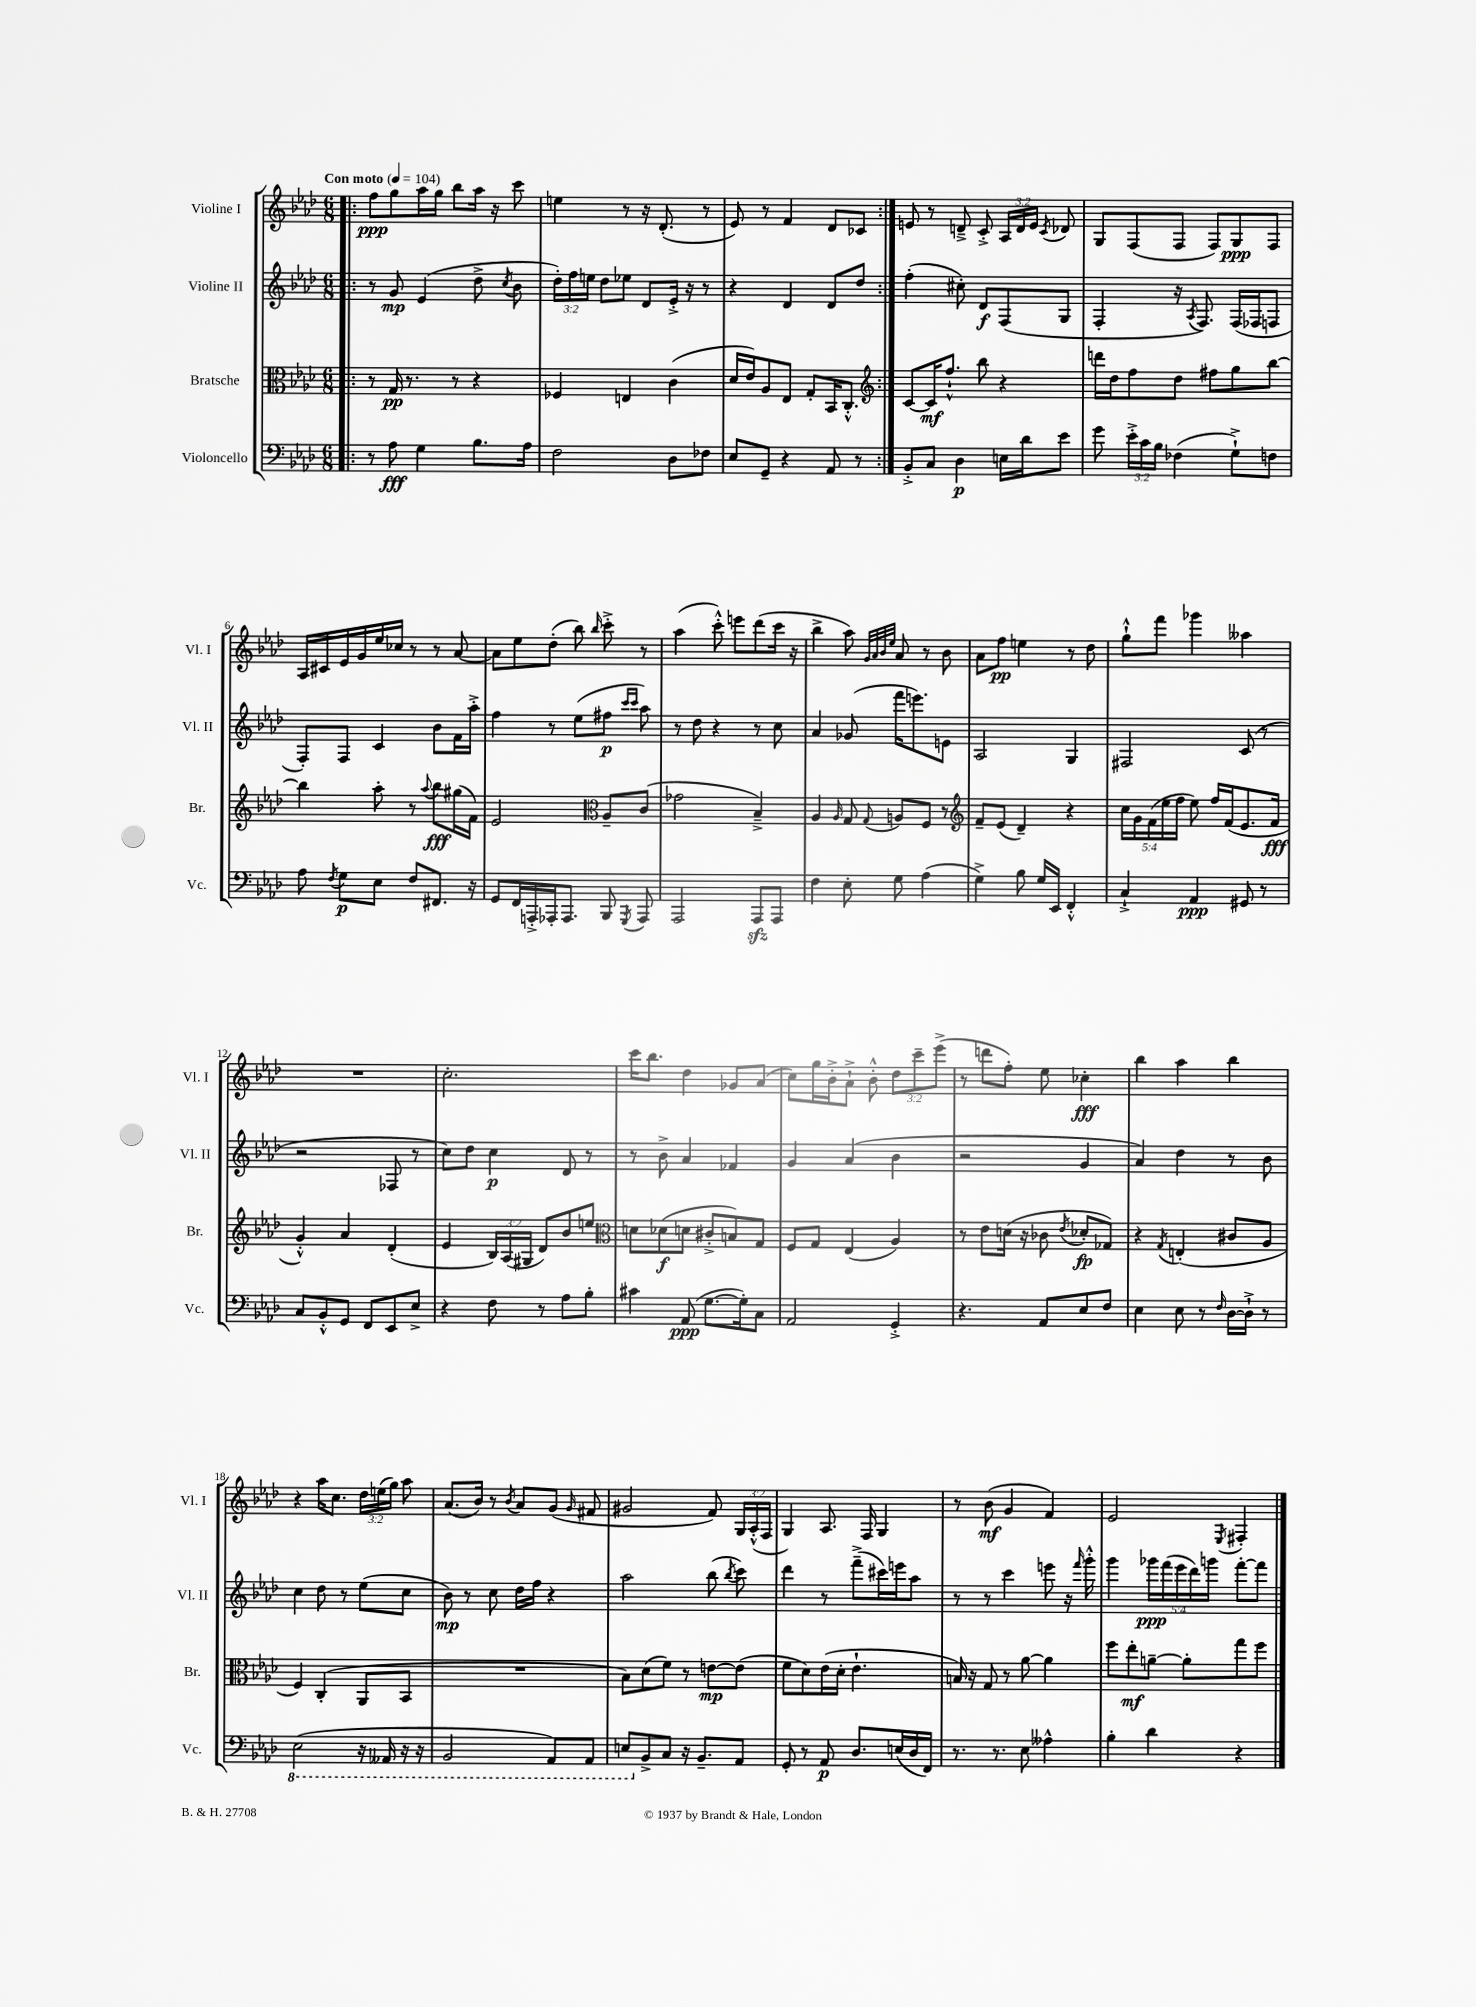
<<
\new StaffGroup <<
\new Staff = "s0" \with { instrumentName = "Violine I" shortInstrumentName = "Vl. I" } {
    \clef treble \key aes \major \numericTimeSignature \time 6/8 \override Staff.TupletNumber.text = #tuplet-number::calc-fraction-text \tempo "Con moto" 4 = 104
    \autoBeamOff \repeat volta 2 { \bar ".|:" f''8[\ppp g''8 aes''16 g''16] bes''8[ aes''16] r16 c'''8 |
    e''4 r8 r16 des'8.-.( r8 |
    ees'8) r8 f'4 des'8[ ces'8] | }
    e'8 r8 d'8---> c'8-.-> \tuplet 3/2 { aes16[ d'16 e'16] } \acciaccatura { c'8 } des'8 |
    g8[ f8( f8] f8[) g8\ppp f8] |
    aes16[ cis'16 ees'16 g'16 ees''16 ces''16] r8 r8 aes'8~ |
    aes'8[ ees''8 des''8]-.( bes''8) \grace { bes''16 } c'''8-.-> r8 |
    aes''4( c'''8-.-^) e'''8[ des'''8( c'''16] r16 |
    bes''4-> aes''8) \grace { g'32[ aes'32 bes'32 ees''32] } aes'8 r8 bes'8 |
    aes'8[ f''8]\pp e''4 r8 des''8 |
    g''8[-!-^ f'''8] ges'''4 aeses''4 |
    R2. |
    c''2.-. |
    c'''16[ bes''8.] des''4 ges'8[ aes'8]( |
    c''8[) g''16 bes'16-.-> aes'8]-!-> bes'8-.-^ \tuplet 3/2 { des''8[ c'''8-- ees'''8]->( } |
    r8 d'''8[ f''8]-.) ees''8 ces''4-.\fff |
    bes''4 aes''4 bes''4 |
    r4 aes''16[ c''8.] \tuplet 3/2 { des''16[ e''16( g''16]) } aes''8 |
    aes'8.[( bes'16]) r8 \acciaccatura { bes'8 } aes'8[ g'8]( \grace { g'16 } fis'8 |
    gis'2 f'8) \tuplet 3/2 { g16[ aes16-.-^( f16] } |
    g4) aes8. f16 g4 |
    r8 bes'8\mf( g'4 f'4) |
    ees'2 \acciaccatura { ees8 } fis4-. \bar "|." |
}
\new Staff = "s1" \with { instrumentName = "Violine II" shortInstrumentName = "Vl. II" } {
    \clef treble \key aes \major \numericTimeSignature \time 6/8 \override Staff.TupletNumber.text = #tuplet-number::calc-fraction-text
    \autoBeamOff \repeat volta 2 { \bar ".|:" r8 g'8\mp ees'4( des''8-> \acciaccatura { c''8 } bes'8 |
    \tuplet 3/2 { des''16[-.) f''16 e''16] } des''8[ ees''8] des'8[ ees'16]-.-> r16 r8 |
    r4 des'4 des'8[ des''8] | }
    f''4-.( cis''8-.) des'8[\f f8( g8] |
    f4-. r16 \acciaccatura { aes8 } f8.) f16[( fes16 f8] |
    f8[-.) f8] c'4 bes'8[ f'16 aes''16]-.-> |
    f''4 r8 ees''8[( fis''8]\p \grace { c'''16[ c'''16] } aes''8) |
    r8 des''8 r4 r8 c''8 |
    aes'4 ges'8( f'''16[ e'''8.) e'8] |
    aes2 g4 |
    fis2 c'8( r8 |
    r2 fes8 r8 |
    c''8[) des''8] c''4\p des'8 r8 |
    r8 bes'8-> aes'4 fes'4 |
    g'4 aes'4( bes'4 |
    r2 g'4 |
    aes'4) des''4 r8 bes'8 |
    c''4 des''8 r8 ees''8[( c''8] |
    bes'8\mp) r8 c''8 des''16[ f''16] r4 |
    aes''2 bes''8( \acciaccatura { bes''8 } c'''8) |
    des'''4 r8 f'''8[--->( cis'''16) e'''16 aes''8] |
    r8 r8 c'''4 e'''8 r16 \grace { f'''16 } g'''16-.-^ |
    g'''4 \tuplet 5/4 { ges'''16[\ppp f'''16( ees'''16 des'''16) g'''16] } f'''8[~-. f'''8] \bar "|." |
}
\new Staff = "s2" \with { instrumentName = "Bratsche" shortInstrumentName = "Br." } {
    \clef alto \key aes \major \numericTimeSignature \time 6/8 \override Staff.TupletNumber.text = #tuplet-number::calc-fraction-text
    \autoBeamOff \repeat volta 2 { \bar ".|:" r8 g16\pp r8. r8 r4 |
    fes4 e4 c'4( |
    des'16[ ees'16) aes8 ees8] g8[-. bes,16 c8.]-.-^ | }
    \clef treble c'8[~ c'16\mf f''8.]-!-^ bes''8 r4 |
    d'''16[ des''16 f''8 des''8] fis''8[ g''8 bes''8]~ |
    bes''4 aes''8-. r8 \appoggiatura { aes''8 } bes''8[\fff gis''16( f'16]) |
    ees'2 \clef alto aes8[-- c'8]( |
    ges'2 bes4--->) |
    aes4 \grace { aes16 } g8 \appoggiatura { g8 } a8[ f8] r8 |
    \clef treble f'8[-- ees'8]( des'4--) r4 |
    \tuplet 5/4 { c''16[ g'16 f'16( ees''16 f''16] } ees''8) f''16[ f'16( ees'8. f'16]\fff |
    g'4-.-^) aes'4 des'4-.( |
    ees'4 \tuplet 3/2 { bes16[) aes16( gis16] } des'8[) bes'8 e''8] |
    \clef alto d'8[ des'8\f( d'8] cis'8[-.-> b8) g8] |
    f8[ g8] ees4( aes4) |
    r8 ees'8[ d'16]( r16 ces'8 \acciaccatura { ees'8 } des'8[-.\fp ges8]) |
    r4 \acciaccatura { g8 } e4-.( cis'8[ aes8] |
    f4) c4-.( aes,8[ bes,8] |
    R2. |
    bes8[) des'8( f'8]) r8 e'8[~\mp e'8]( |
    f'8[ des'8) ees'16( des'16]-. ees'4.-! |
    b16) r16 g8 r8 aes'8~ aes'4 |
    f''8[ ees''8-.\mf a'8]~-- a'8[-. g''8 f''8] \bar "|." |
}
\new Staff = "s3" \with { instrumentName = "Violoncello" shortInstrumentName = "Vc." } {
    \clef bass \key aes \major \numericTimeSignature \time 6/8 \override Staff.TupletNumber.text = #tuplet-number::calc-fraction-text
    \autoBeamOff \repeat volta 2 { \bar ".|:" r8 aes8\fff g4 bes8.[ aes16] |
    f2 des8[ fes8] |
    ees8[ g,8]-- r4 aes,8 r8 | }
    bes,8[-.-> c8] des4\p e16[ des'16 ees'8] |
    g'8 \tuplet 3/2 { ees'16[-.-> c'16 bes16] } fes4( g8[-!->) f8] |
    aes8 \acciaccatura { f8 } g8[\p ees8] f8[ fis,8.] r16 |
    g,8[ f,16 a,,16-.-> aes,,16-. aes,,8.] bes,,8 \acciaccatura { g,,8 } aes,,8 |
    aes,,2 aes,,8[\sfz aes,,8] |
    f4 ees8-. g8 aes4( |
    g4->) bes8 g16[ ees,16] f,4-.-^ |
    c4-!-> aes,4\ppp gis,8 r8 |
    c8[ bes,8-.-^ g,8] f,8[ ees,8 ees8]-> |
    r4 f8 r8 aes8[ bes8]-. |
    cis'4 aes,8\ppp( g8.[~ g16-.) c8] |
    aes,2 g,4-.-> |
    r4. aes,8[ ees8 f8] |
    ees4 ees8 r8 \grace { f16 } des16[~ des16]-!-> r8 |
    \ottava #-1 ees,2( r16 aeses,,16 r16 r16 |
    bes,,2 aes,,8[) aes,,8] |
    e,8[ \ottava #0 bes,8-> c8] r16 bes,8.[-- aes,8] |
    g,8-. r8 aes,8\p des8.[ e16( des16 f,16]) |
    r8. r8. ees8 aeses4-^ |
    bes4-. des'4 r4 \bar "|." |
}
>>
>>
